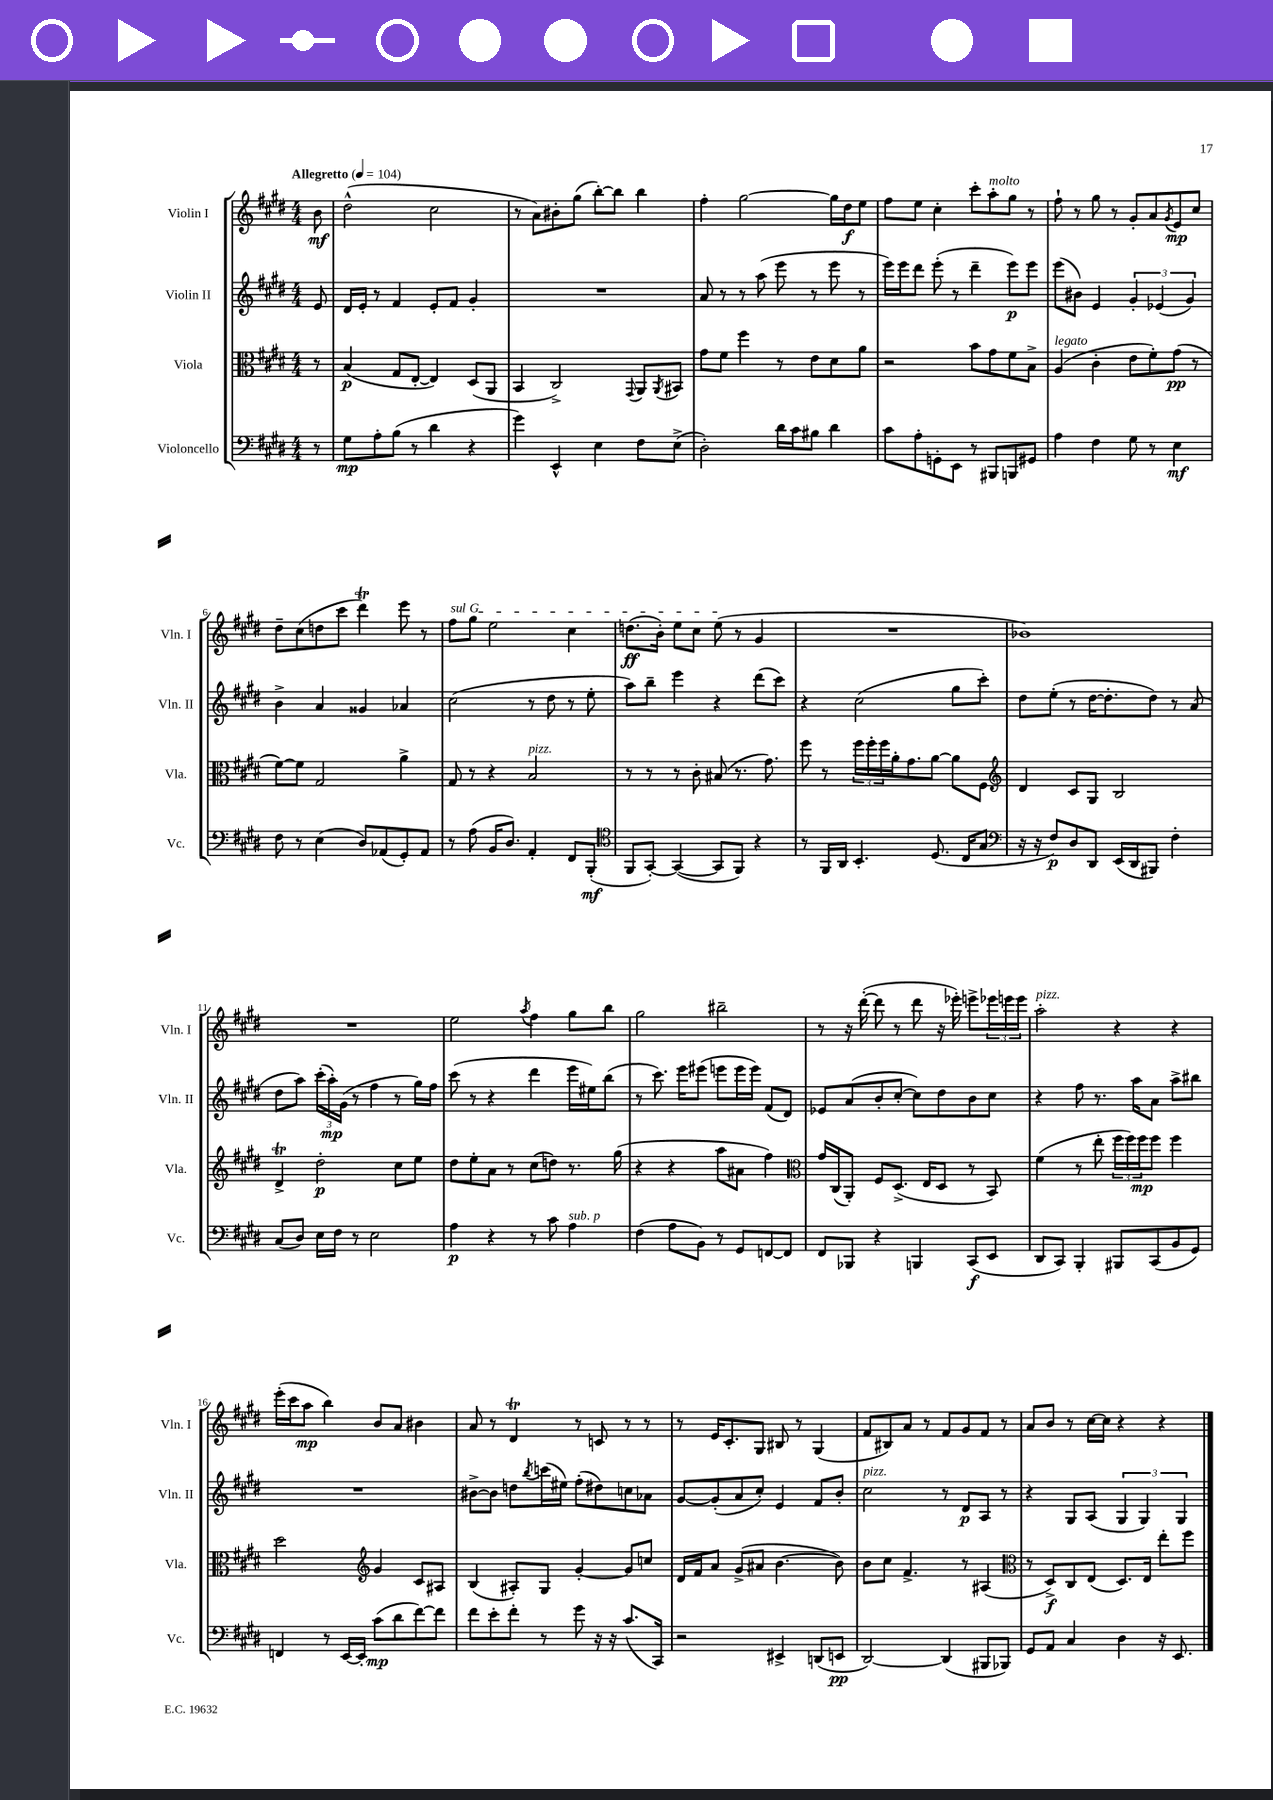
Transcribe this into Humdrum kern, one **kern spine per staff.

**kern	**kern	**kern	**kern
*staff4	*staff3	*staff2	*staff1
*clefF4	*clefC3	*clefG2	*clefG2
*k[f#c#g#d#]	*k[f#c#g#d#]	*k[f#c#g#d#]	*k[f#c#g#d#]
*M4/4	*M4/4	*M4/4	*M4/4
*MM104	*MM104	*MM104	*MM104
8r	8r	8e	8b
=	=	=	=
8G#	(4B	16d#	(2dd#^^
.	.	16e'	.
8A'	.	8r	.
(8B	8G#	4f#	.
8r	[8E'	.	.
4d#	4E])	8e'	2cc#
.	.	8f#	.
4r	(8D#	4g#'	.
.	8AA	.	.
=	=	=	=
4g#)	4BB	1r	8r
.	.	.	8a)
4EE^^	2C#^)	.	8b#'
.	.	.	(8gg#
4E	.	.	[8bb')
.	.	.	8bb]
.	8qqGG#	.	.
8F#	8AA	.	4bb
.	8qAA	.	.
(8E^	8BB#	.	.
=	=	=	=
2D#')	8g#	8a	4ff#'
.	8f#	8r	.
.	4ff#	8r	[2gg#
.	.	(8aa	.
16d#	8r	8eee	.
16c#	.	.	.
8B#	8e	8r	.
4d#	8d#	8eee	16gg#]
.	.	.	16dd#
.	8a	8r	8ee
=	=	=	=
8c#	2r	16eee)	8ff#
.	.	16eee	.
8A'	.	8ddd#	8ee
8GG'	.	(8eee'	4cc#'
8EE	.	8r	.
8r	8b	4ddd#~	8ccc#'
8BBB#	8g#	.	8aa'
8BBB	8f#	8eee)	8gg#
8GG#	8B^	8eee	8r
=	=	=	=
4A	(4A	(8eee	8ff#`
.	.	8b#)	8r
4F#	4c#'	4e	8gg#
.	.	.	8r
8G#	8e	6g#'	8g#'
8r	8f#')	.	8a
.	.	(6e-	.
.	.	.	8qg#
4E	(8g#	.	8e
.	.	6g#)	.
.	8r	.	8cc#
=	=	=	=
8F#	[8f#)	4b^	8dd#~
8r	8f#]	.	(8cc#
(4E	2G#	4a	8dd
.	.	.	8ccc#
8D#)	.	4g##	4ddd#)
(8AA-	.	.	.
8GG#')	4a^	4a-	8eee
8AA-	.	.	8r
=	=	=	=
8r	8G#	(2cc#	8ff#
(8A	8r	.	8gg#
16BB	4r	.	2ee
8.D#)	.	.	.
4AA'	2B	8r	.
.	.	8dd#	.
8FF#	.	8r	4cc#
(8BBB'	.	8ee'	.
=	=	=	=
*clefC4	*	*	*
8FF#	8r	8aa)	(8.dd
[8GG#')	8r	8bb~	.
.	.	.	16b')
(4GG#_	8r	4eee	8ee
.	8c#'	.	8cc#
8GG#]	(8B#	4r	(8ee
8FF#)	8.r	.	8r
4r	.	(8ddd#	4g#
.	8.g#)	.	.
.	.	8ccc#)	.
=	=	=	=
8r	8ff#	4r	1r
16FF#	8r	.	.
16AA	.	.	.
4.BB'	24ff#	(2cc#	.
.	24ff#'	.	.
.	24ff#	.	.
.	16a'	.	.
.	8.g#	.	.
(8.D#	[8a	.	.
.	8a]	8gg#	.
16C#	.	.	.
8G#	8F#	8ccc#')	.
=	=	=	=
*clefF4	*clefG2	*	*
16r	4d#	8dd#	1b-)
16r	.	.	.
8F#)	.	(8ee'	.
8D#	8c#	8r	.
8DD#	8G#	[16dd#	.
.	.	8.dd#']	.
(16EE	2B	.	.
16DD#	.	.	.
8BBB#)	.	8dd#)	.
4F#'	.	8r	.
.	.	(8a	.
=	=	=	=
(8C#	4d#^	8dd#	1r
8D#)	.	8aa)	.
16E	2dd#'	(24ccc#'	.
.	.	24aa')	.
16F#	.	.	.
.	.	(24g#	.
8r	.	8r	.
2E	.	4ff#	.
.	8cc#	8r	.
.	8ee	16gg#)	.
.	.	16ff#	.
=	=	=	=
4A	8dd#	(8ccc#	2ee
.	8ee'	8r	.
4r	8a	4r	.
.	8r	.	.
.	.	.	8qaa
8r	(8cc#	4ddd#	4ff#
8c#	8dd)	.	.
4A	8.r	16eee	8gg#
.	.	16ee#)	.
.	.	(8bb	8bb
.	(16gg#	.	.
=	=	=	=
(4F#	4r	8r	2gg#
.	.	8.ccc#)	.
8A	4r	.	.
.	.	16eee	.
8BB)	.	(8eee#	.
8r	8aa	8eee	2bb#~
8GG#	8a#	16eee	.
.	.	16eee)	.
[8FF	4ff#)	(8f#	.
8FF]	.	8d#)	.
=	=	=	=
*	*clefC3	*	*
8FF#	16g#	8e-	8r
.	(16C#	.	.
8BBB-	8AA')	(8a	16r
.	.	.	([16ddd#'
4r	8F#	8b'	8ddd#]
.	(8.D#^	[8cc#'	8r
4BBB	.	8cc#])	8ddd#
.	16E	.	.
.	8D#	8dd#	16r
.	.	.	16eee-')
(8CC#	8r	8b	8eee^
8EE	8BB)	8cc#	24eee-
.	.	.	24eee
.	.	.	24eee
=	=	=	=
8DD#	(4f#	4r	2aa'
8CC#)	.	.	.
4BBB'	8r	8ff#	.
.	8ee'	8.r	.
8BBB#	24ff#	.	4r
.	24ff#)	.	.
.	.	16aa	.
.	24ff#	.	.
(8CC#	8ff#	8a	.
8BB	4ff#	8aa^	4r
8GG#)	.	8bb#	.
=	=	=	=
4FF	2dd#	1r	(16eee'
.	.	.	16ccc#
.	.	.	8aa
8r	.	.	4bb)
[16EE	.	.	.
16EE']	.	.	.
*	*clefG2	*	*
(8c#	4g#	.	8b
8d#	.	.	8a
[8f#)	8c#	.	4b#
8f#]	8A#	.	.
=	=	=	=
8f#	(4B	[8b#^	8a
8e'	.	8b#]	8r
8f#'	8A#')	8dd	4d#
.	.	8qbb	.
8r	8G#	(16ccc	.
.	.	16ee#)	.
8g#	[4g#'	(8ff#'	8r
16r	.	8dd#)	8c
16r	.	.	.
(8.c#	8g#]	8cc	8r
.	8cc	8a-	8r
16CC#)	.	.	.
=	=	=	=
2r	16d#	[8g#	8r
.	16f#	.	.
.	8a	(8g#']	16e
.	.	.	8.c#'
.	(8g#^	8a	.
.	8a#	8cc#')	8G#
4EE#^	[4.b	4e	8B#
.	.	.	8r
(8DD	.	8f#	(4G#
8EE	8b])	8b'	.
=	=	=	=
[2DD#)	8b	2cc#	8f#
.	8cc#	.	8B#)
.	4.f#^	.	8a
.	.	.	8r
(4DD#]	.	8r	8f#
.	8r	8d#	8g#
8BBB#	(4A#	8A	8f#
8BBB-)	.	8r	8r
=	=	=	=
*	*clefC3	*	*
8GG#	8r	4r	8a
8AA	8D#^)	.	8b
4C#	8C#	8G#	8r
.	(8E	(8A	[16cc#
.	.	.	16cc#]
4D#	8.D#)	6G#	4r
.	.	6G#)	.
.	16E	.	.
16r	8ee'	.	4r
8.EE	.	.	.
.	.	6G#	.
.	8ff#	.	.
==	==	==	==
*-	*-	*-	*-
